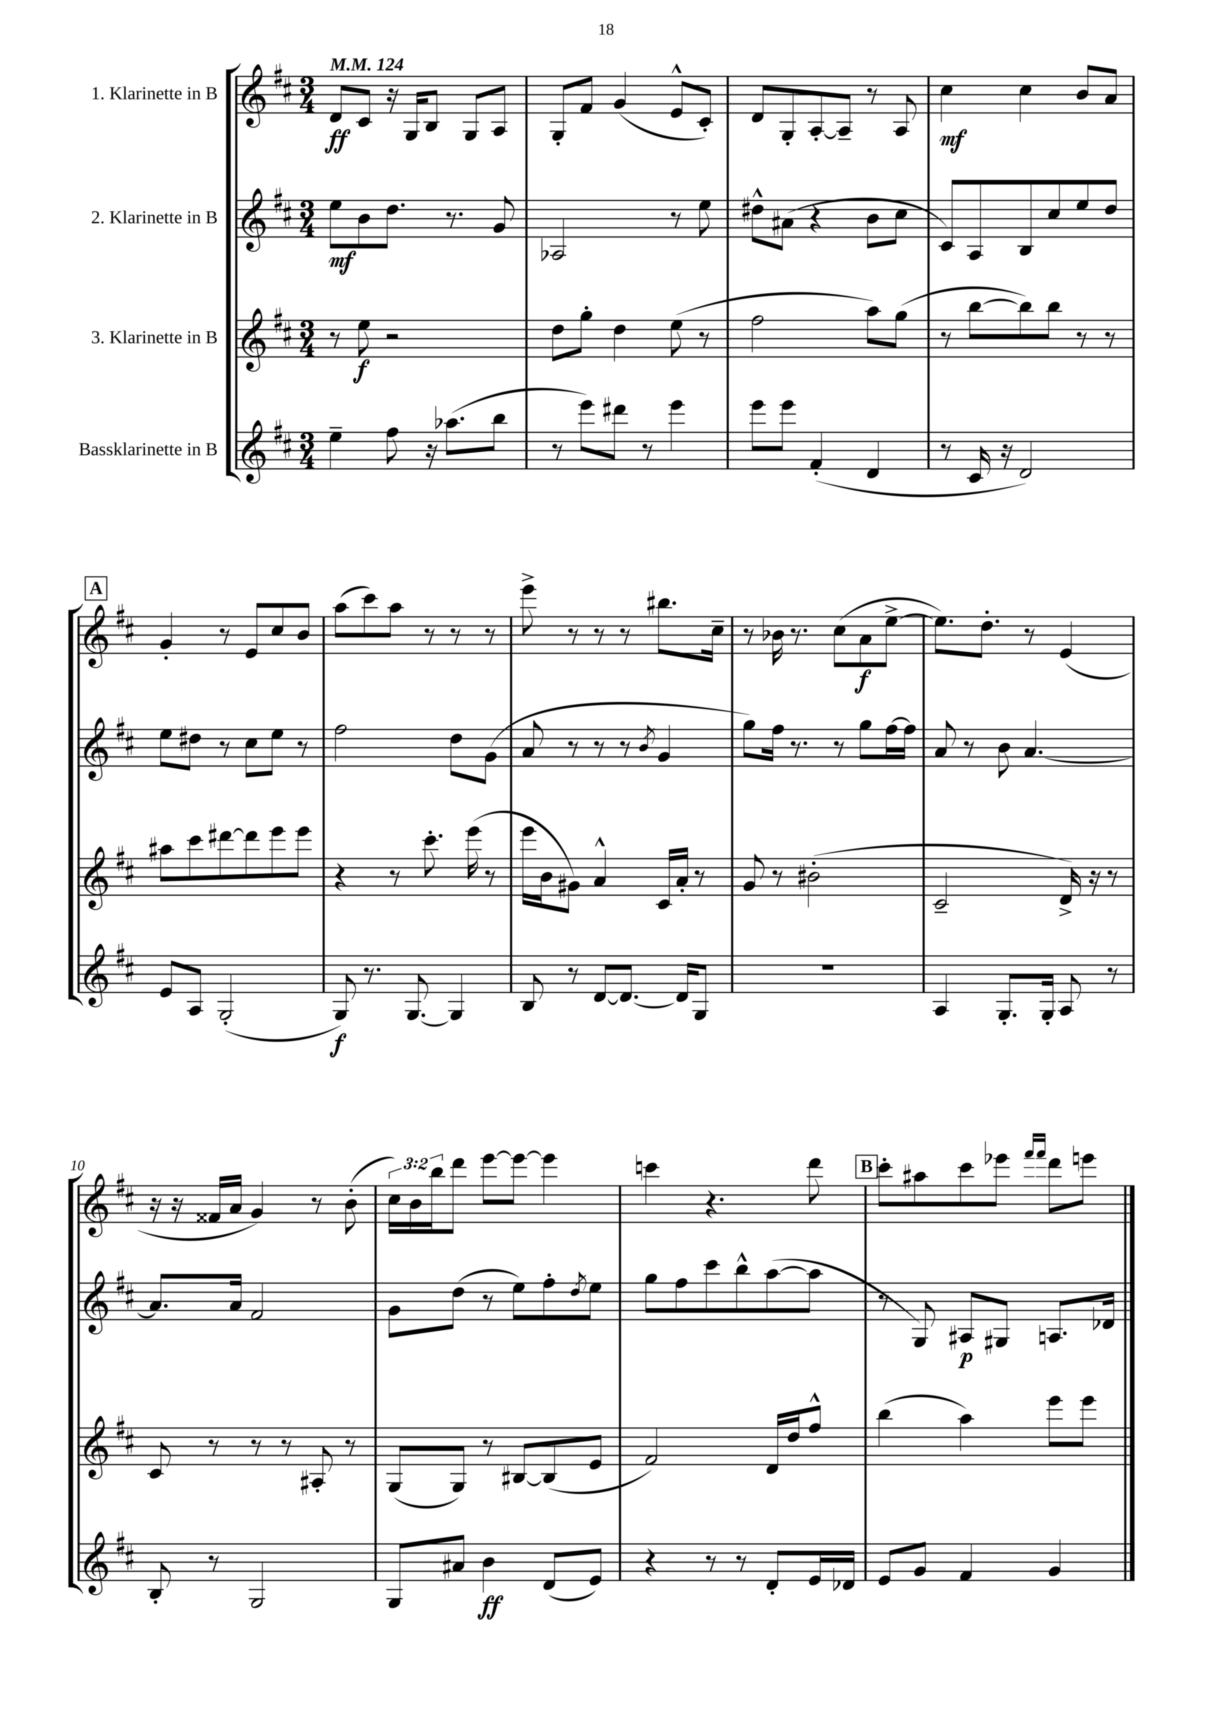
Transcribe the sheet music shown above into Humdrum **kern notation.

**kern	**kern	**kern	**kern
*staff4	*staff3	*staff2	*staff1
*clefG2	*clefG2	*clefG2	*clefG2
*k[f#c#]	*k[f#c#]	*k[f#c#]	*k[f#c#]
*M3/4	*M3/4	*M3/4	*M3/4
*MM124	*MM124	*MM124	*MM124
4ee~\	8r	8ee\L	8d/L
.	8ee\	8b\	8c#/J
8ff#\	2r	8.dd\J	16r
.	.	.	16G/LK
16r	.	.	8B/J
(8.aa-\L	.	8.r	.
.	.	.	8G/L
8bb\J	.	8g/	8A/J
=	=	=	=
8r	8dd\L	2A-/	8G'/L
8eee\L)	8gg'\J	.	8f#/J
8ddd#\J	4dd\	.	(4g/
8r	.	.	.
4eee\	(8ee\	8r	8e^^/L
.	8r	8ee\	8c#'/J)
=	=	=	=
8eee\L	2ff#\	8dd#^^\L	8d/L
8eee\J	.	(8a#\J	8G'/
(4f#'/	.	4r	[8A'/
.	.	.	8A~/]J
4d/	8aa\L)	8b\L	8r
.	(8gg\J	8cc#\J	8A/
=	=	=	=
8r	8r	8c#/L)	4cc#\
16c#/	[8bb\L	8A/	.
16r	.	.	.
2d/)	8bb\])	8B/	4cc#\
.	8bb\J	8cc#/	.
.	8r	8ee/	8b/L
.	8r	8dd/J	8a/J
=	=	=	=
8e/L	8aa#\L	8ee\L	4g'/
8A/J	8ccc#\	8dd#\J	.
(2G'/	[8ddd#\	8r	8r
.	8ddd#\]	8cc#\L	8e/L
.	8eee\	8ee\J	8cc#/
.	8eee\J	8r	8b/J
=	=	=	=
8G/)	4r	2ff#\	(8aa\L
8.r	.	.	8ccc#\)
.	8r	.	8aa\J
[8.G/	.	.	.
.	8.ccc#'\	.	8r
4G/]	.	8dd\L	8r
.	(16eee\	.	.
.	8r	(8g\J	8r
=	=	=	=
8B/	16eee\LL	8a/	8eee^\
.	16b\J	.	.
8r	8g#\J)	8r	8r
[8d/L	4a^^/	8r	8r
8.d/_J	.	8r	8r
.	.	8qb/	.
.	16c#/LL	4g/	8.bb#\L
16d/]LK	16a'/JJ	.	.
8G/J	8r	.	.
.	.	.	16cc#~\Jk
=	=	=	=
2.r	8g/	8gg\L)	8r
.	8r	16ff#\Jk	16b-\
.	.	8.r	8.r
.	(2b#'\	.	.
.	.	8r	(8cc#\L
.	.	8gg\L	8a\
.	.	[16ff#\L	[8ee^\J
.	.	16ff#\]JJ	.
=	=	=	=
4A/	2c#~/	8a/	8.ee\]L)
.	.	8r	.
.	.	.	8.dd'\J
8.G'/L	.	8b\	.
.	.	[4.a/	8r
16G'/Jk	.	.	.
8A/	16d^/)	.	(4e/
.	16r	.	.
8r	8r	.	.
=	=	=	=
8B'/	8c#/	8.a/]L	16r
.	.	.	16r
8r	8r	.	16f##/LL
.	.	16a/Jk	16a/JJ
2G/	8r	2f#/	4g/)
.	8r	.	.
.	8A#'/	.	8r
.	8r	.	(8b'\
=	=	=	=
8G/L	(8G/L	8g\L	24cc#\LL)
.	.	.	24b\
.	.	.	24bb\J
8a#/J	8G/J)	(8dd\J	8ddd\J
4b\	8r	8r	[8eee\L
.	[8B#/L	8ee\L)	8eee\_J
(8d/L	(8B#/]	8ff#'\	4eee\]
.	.	8qdd/	.
8e/J)	8e/J	8ee\J	.
=	=	=	=
4r	2f#/)	8gg\L	4ccc\
.	.	8ff#\	.
8r	.	8ccc#\	4.r
8r	.	8bb^^\	.
8d'/L	16d/LL	([8aa\	.
.	16dd/J	.	.
16e/L	8ff#^^/J	8aa\]J	8ddd\
16d-/JJ	.	.	.
=	=	=	=
8e/L	(4bb\	8r	8ccc#'\L
8g/J	.	8G/)	8aa#\
4f#/	4aa\)	8A#/L	8ccc#\
.	.	8G#/J	8eee-\J
.	.	.	16qqfff#/LL
.	.	.	16qqfff#/JJ
4g/	8eee\L	8.A/L	8ddd\L
.	8eee\J	.	8eee\J
.	.	16d-/Jk	.
==	==	==	==
*-	*-	*-	*-
